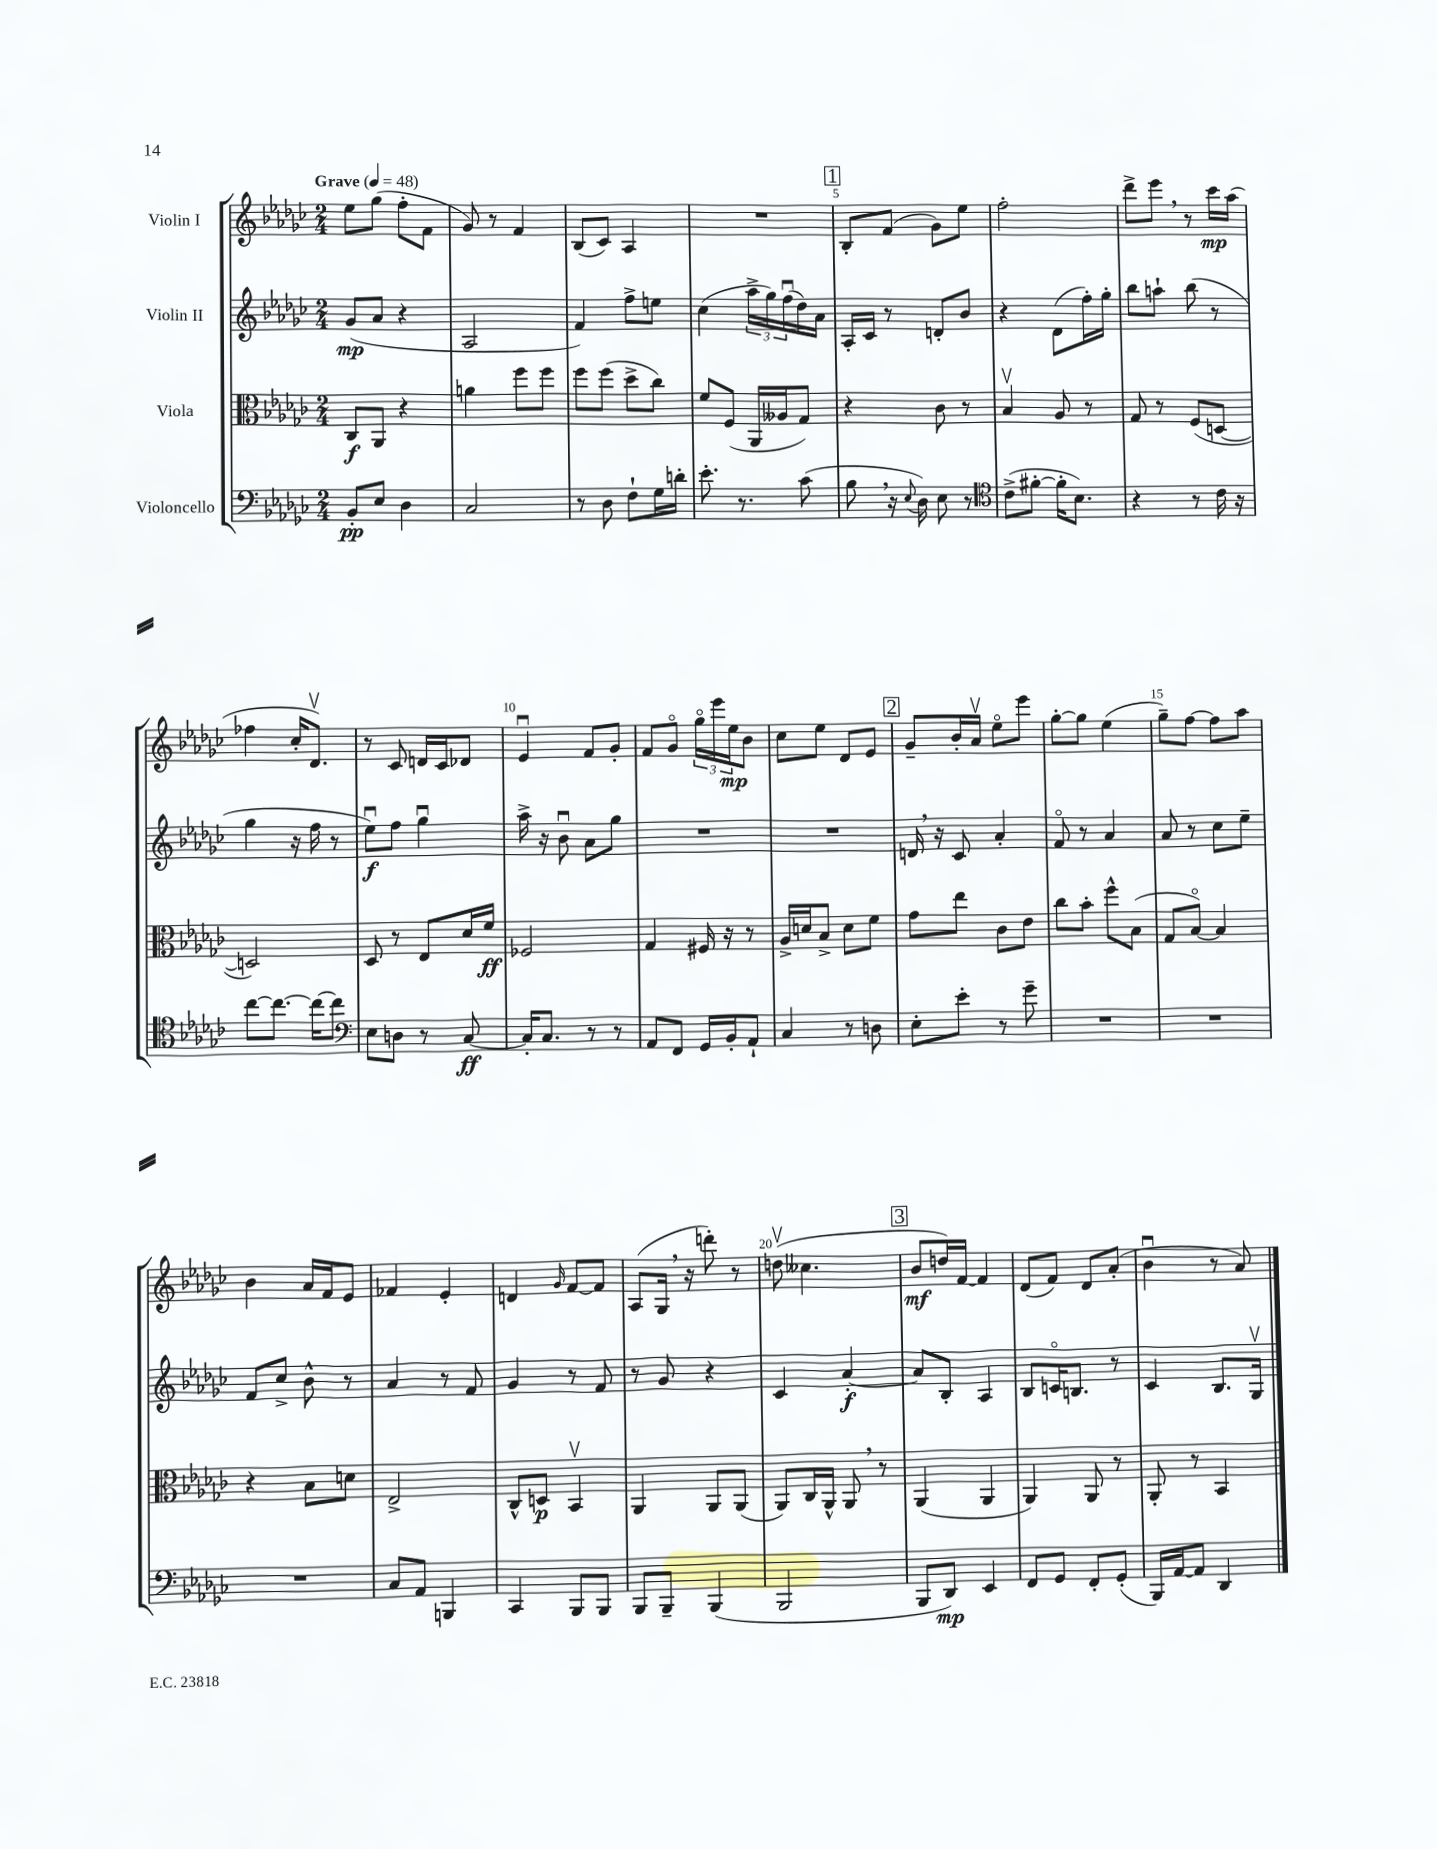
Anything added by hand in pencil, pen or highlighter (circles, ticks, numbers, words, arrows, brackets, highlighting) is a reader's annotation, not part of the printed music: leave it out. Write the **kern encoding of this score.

**kern	**kern	**kern	**kern
*staff4	*staff3	*staff2	*staff1
*clefF4	*clefC3	*clefG2	*clefG2
*k[b-e-a-d-g-c-]	*k[b-e-a-d-g-c-]	*k[b-e-a-d-g-c-]	*k[b-e-a-d-g-c-]
*M2/4	*M2/4	*M2/4	*M2/4
*MM48	*MM48	*MM48	*MM48
8BB-'/L	8C-/L	(8g-/L	8ee-\L
8E-/J	8AA-/J	8a-/J	(8gg-\J
4D-\	4r	4r	8ff'\L
.	.	.	8f\J
=	=	=	=
2C-/	4a\	2A-/	8g-/)
.	.	.	8r
.	8ff\L	.	4f/
.	8ff\J	.	.
=	=	=	=
8r	8ff\L	4f/)	(8B-/L
8D-\	(8ff\J	.	8c-/J)
8F`\L	8dd-^\L	8ff^\L	4A-/
16G-\L	8cc-\J)	8ee\J	.
16d'\JJ	.	.	.
=	=	=	=
8.e-'\	8f/L	(4cc-\	2r
.	(8F/J	.	.
8.r	.	.	.
.	16AA-/LL	24aa-^\LL	.
.	.	24gg-\)	.
.	16A--/J	.	.
.	.	(24ffu\	.
(8c-\	8G-/J)	16dd-\)	.
.	.	16a-\JJ	.
=	=	=	=
8B-\	4r	16A-'/LL	8B-'/L
.	.	16c-/JJ	.
16r	.	8r	(8f/J
8qqE-/	.	.	.
16D-\)	.	.	.
8E-\	8c-\	8d'/L	8g-\L)
8r	8r	8b-/J	8ee-\J
=	=	=	=
*clefC4	*	*	*
(8c-^\L	4B-v/	4r	2ff'\
[8f#'\J	.	.	.
16f#'\]LK	8A-/	(8d-\L	.
8.B-\J)	.	.	.
.	8r	16ff'\L)	.
.	.	16gg-'\JJ	.
=	=	=	=
4r	8G-/	8bb-\L	8ddd-^\L
.	8r	8aa`\J	8eee-\J
8r	(8F/L	(8bb-\	8r
16c-\	[8D/J	8r	16ccc-\LL
16r	.	.	(16aa-\JJ
=	=	=	=
[8cc-\L	2D/])	4gg-\	4ff-\
8.cc-\_J	.	.	.
.	.	16r	16cc-'/LK
16cc-\_LK	.	16ff\	8.d-v/J)
8cc-\]J	.	8r	.
=	=	=	=
*clefF4	*	*	*
8E-\L	8D-/	8ee-u\L)	8r
8D\J	8r	8ff\J	8c-/
8r	8E-/L	4gg-u\	16d/LL
.	.	.	16c-/J
[8C-/	16d-/L	.	8d-/J
.	16f/JJ	.	.
=	=	=	=
16C-'/]LK	2F-/	16aa-^\	4e-u/
8.C-/J	.	16r	.
.	.	8b-u\	.
8r	.	8a-\L	8f/L
8r	.	8gg-\J	8g-'/J
=	=	=	=
8AA-/L	4G-/	2r	8f/L
8FF/J	.	.	8g-o/J
16GG-/LL	16F#/	.	24gg-o\LL
.	.	.	24eee-\
16BB-'/J	16r	.	.
.	.	.	24ee-\J
8AA-`/J	8r	.	8b-\J
=	=	=	=
4C-/	16A-^/LL	2r	8cc-\L
.	16d/J	.	.
.	8B-^/J	.	8ee-\J
8r	8d\L	.	8d-/L
8D\	8f\J	.	8e-/J
=	=	=	=
8E-'\L	8g-\L	16d/	8g-~/L
.	.	16r	.
8e-'\J	8ee-\J	8c-/	16b-'/L
.	.	.	16a-v/JJ
8r	8c-\L	4a-'/	8ee-o\L
8g-~\	8e-\J	.	8eee-\J
=	=	=	=
2r	8cc-\L	8fo/	[8gg-'\L
.	8b-'\J	8r	8gg-\]J
.	8ff^^\L	4a-/	(4ee-\
.	(8B-\J	.	.
=	=	=	=
2r	8G-/L	8a-/	8gg-~\L)
.	[8B-o/J)	8r	[8ff\J
.	4B-/]	8cc-\L	8ff\]L
.	.	8ee-~\J	8aa-\J
=	=	=	=
2r	4r	8f/L	4b-\
.	.	8cc-^/J	.
.	8B-\L	8b-^^\	16a-/LL
.	.	.	16f/J
.	8d\J	8r	8e-/J
=	=	=	=
8C-/L	2E-^/	4a-/	4f-/
8AA-/J	.	.	.
4BBB/	.	8r	4e-'/
.	.	8f/	.
=	=	=	=
4CC-/	8C-^^/L	4g-/	4d/
.	8D/J	.	.
.	.	.	16qqg-/
8BBB-/L	4BB-v/	8r	[8f/L
8BBB-/J	.	8f/	8f/]J
=	=	=	=
8BBB-/L	4AA-/	8r	(8A-/L
8BBB-~/J	.	8g-/	16G-/Jk
.	.	.	16r
(4BBB-/	8AA-/L	4r	8ddd'\)
.	(8AA-/J	.	8r
=	=	=	=
2BBB-/	8AA-/L)	4c-/	(8ddv\
.	16C-/L	.	4.cc--\
.	16AA-^^/JJ	.	.
.	8AA-/	[4a-'/	.
.	8r	.	.
=	=	=	=
8BBB-/L	(4AA-/	8a-/]L	8b-/L
8DD-/J)	.	8B-'/J	16dd/L)
.	.	.	[16f/JJ
4EE-/	4AA-/	4A-/	4f/]
=	=	=	=
8FF/L	4AA-/)	8B-/L	(8d-/L
8GG-/J	.	16co/K	8f/J)
.	.	8.B/J	.
8FF'/L	8AA-/	.	8d-/L
(8GG-'/J	8r	8r	(8a-'/J
=	=	=	=
16BBB-/LL)	8AA-'/	4c-/	4b-u\
[16AA-/J	.	.	.
8AA-/]J	8r	.	.
4DD-/	4BB-/	8.B-/L	8r
.	.	.	8a-/)
.	.	16G-v/Jk	.
==	==	==	==
*-	*-	*-	*-
